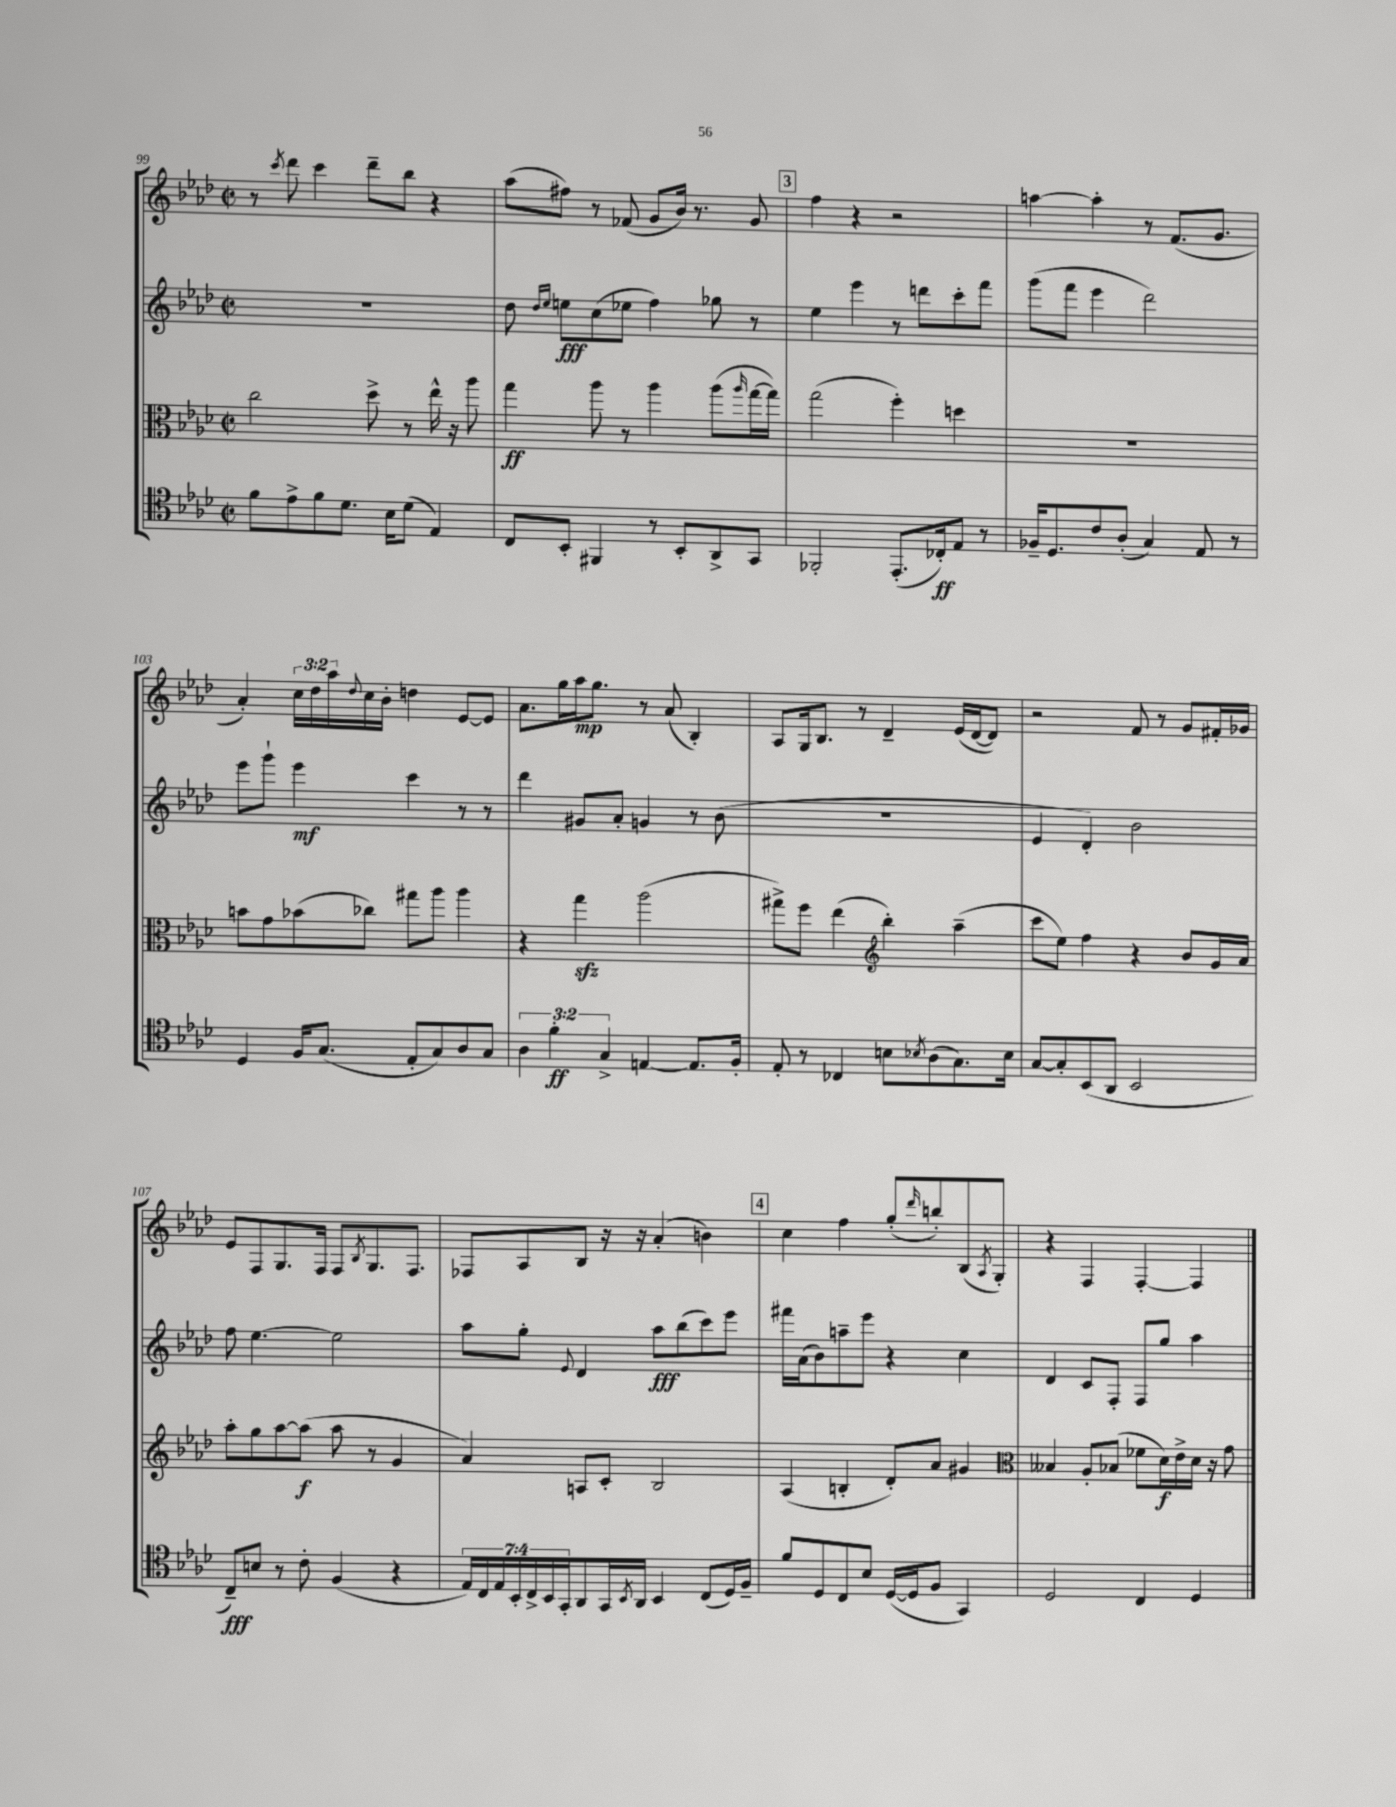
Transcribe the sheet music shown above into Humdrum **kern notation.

**kern	**dynam	**kern	**dynam	**kern	**dynam	**kern	**dynam
*part4	*part4	*part3	*part3	*part2	*part2	*part1	*part1
*staff4	*staff4	*staff3	*staff3	*staff2	*staff2	*staff1	*staff1
*clefC4	*	*clefC3	*	*clefG2	*	*clefG2	*
*k[b-e-a-d-]	*	*k[b-e-a-d-]	*	*k[b-e-a-d-]	*	*k[b-e-a-d-]	*
*M2/2	*	*M2/2	*	*M2/2	*	*M2/2	*
*met(c|)	*	*met(c|)	*	*met(c|)	*	*met(c|)	*
=99	=99	=99	=99	=99	=99	=99	=99
8f\L	.	2cc\	.	1r	.	8r	.
.	.	.	.	.	.	8qccc/	.
8e-^\	.	.	.	.	.	8ddd-\	.
8f\	.	.	.	.	.	4ccc\	.
8.d-\J	.	.	.	.	.	.	.
.	.	8dd-^\	.	.	.	8ddd-~\L	.
16B-\KL	.	.	.	.	.	.	.
(8d-\J	.	8r	.	.	.	8bb-\J	.
4E-/)	.	16ee-^^\	.	.	.	4r	.
.	.	16r	.	.	.	.	.
.	.	8aa-\	.	.	.	.	.
=100	=100	=100	=100	=100	=100	=100	=100
8C/L	.	4gg\	ff	8dd-\	.	(8aa-\L	.
.	.	.	.	16qqdd-/LL	.	.	.
.	.	.	.	16qqee-/JJ	.	.	.
8BB-'/J	.	.	.	8een\L	fff	8ff#X\J)	.
4FF#X/	.	8aa-\	.	(8cc\	.	8r	.
.	.	8r	.	8ee-X\J	.	(8f-X/	.
8r	.	4aa-\	.	4ff\)	.	8g/L	.
8BB-'/L	.	.	.	.	.	16b-/Jk)	.
.	.	.	.	.	.	8.r	.
8AA-^/	.	(8aa-\L	.	8gg-X\	.	.	.
.	.	16qqaa-/	.	.	.	.	.
8GG/J	.	[16gg\L	.	8r	.	8g/	.
.	.	16gg\JJ])	.	.	.	.	.
!!LO:REH:place=s1:t=3
=101	=101	=101	=101	=101	=101	=101	=101
2FF-X'/	.	(2gg\	.	4ee-\	.	4ff\	.
.	.	.	.	4eee-\	.	4r	.
(8.EE-'/L	.	4ff'\)	.	8r	.	2r	.
.	.	.	.	8dddn\L	.	.	.
16C-X'/k)	ff	.	.	.	.	.	.
8E-/J	.	4ddn\	.	8ccc'\	.	.	.
8r	.	.	.	8fff\J	.	.	.
=102	=102	=102	=102	=102	=102	=102	=102
16F-X~/KL	.	1r	.	(8ggg\L	.	[4aan\	.
8.D-/	.	.	.	.	.	.	.
.	.	.	.	8fff\J	.	.	.
8c/	.	.	.	4eee-\	.	4aa'\]	.
(8A-'/J	.	.	.	.	.	.	.
4G/)	.	.	.	2ddd-\)	.	8r	.
.	.	.	.	.	.	(8.f/L	.
8E-/	.	.	.	.	.	.	.
.	.	.	.	.	.	8.g/J	.
8r	.	.	.	.	.	.	.
!!LO:LB:g=z
=103	=103	=103	=103	=103	=103	=103	=103
4D-/	.	8bn\L	.	8eee-\L	.	4a-'/)	.
.	.	8g\	.	8ggg`\J	.	.	.
16F/KL	.	(8b-X\	.	4eee-\	mf	24cc\LL	.
.	.	.	.	.	.	24dd-\	.
(8.G/J	.	.	.	.	.	.	.
.	.	.	.	.	.	24aa-\	.
.	.	.	.	.	.	8qqdd-/	.
.	.	8cc-X\J)	.	.	.	16cc\	.
.	.	.	.	.	.	16b-'\JJ	.
8E-'/L	.	8gg#X\L	.	4ccc\	.	4ddn\	.
8G/)	.	8aa-\J	.	.	.	.	.
8A-/	.	4aa-\	.	8r	.	[8e-/L	.
8G/J	.	.	.	8r	.	8e-/J]	.
=104	=104	=104	=104	=104	=104	=104	=104
6A-\	.	4r	.	4ddd-\	.	8.a-\L	.
6f'\	ff	.	.	.	.	.	.
.	.	.	.	.	.	16gg\L	.
.	.	4ggzz\	.	8g#X/L	.	16aa-\J	mp
.	.	.	.	.	.	8.gg\J	.
6G^/	.	.	.	.	.	.	.
.	.	.	.	8a-'/J	.	.	.
[4En/	.	(2aa-\	.	4gn/	.	8r	.
.	.	.	.	.	.	(8a-/	.
8.E/L]	.	.	.	8r	.	4B-'/)	.
.	.	.	.	(8b-\	.	.	.
16F'/Jk	.	.	.	.	.	.	.
=105	=105	=105	=105	=105	=105	=105	=105
8E-'/	.	8gg#X^\L)	.	1r	.	8A-/L	.
8r	.	8ff\J	.	.	.	16G/k	.
.	.	.	.	.	.	8.B-/J	.
4C-X/	.	(4ee-\	.	.	.	.	.
.	.	.	.	.	.	8r	.
*	*	*clefG2	*	*	*	*	*
8Bn\L	.	4bb-'\)	.	.	.	4d-~/	.
8qB-X/	.	.	.	.	.	.	.
(8A-\	.	.	.	.	.	.	.
8.G\)	.	(4aa-~\	.	.	.	(16e-/LL	.
.	.	.	.	.	.	[16d-/J	.
.	.	.	.	.	.	8d-/J])	.
16B-\Jk	.	.	.	.	.	.	.
=106	=106	=106	=106	=106	=106	=106	=106
[8G/L	.	8ccc\L	.	4e-/	.	2r	.
8G'/]	.	8ee-\J)	.	.	.	.	.
(8BB-/	.	4ff\	.	4d-'/)	.	.	.
8AA-/J	.	.	.	.	.	.	.
2BB-/	.	4r	.	2b-\	.	8f/	.
.	.	.	.	.	.	8r	.
.	.	8b-/L	.	.	.	8g/L	.
.	.	16g/L	.	.	.	16f#X'/L	.
.	.	16a-/JJ	.	.	.	16g-X/JJ	.
!!LO:LB:g=z
=107	=107	=107	=107	=107	=107	=107	=107
8C~/L)	fff	8aa-'\L	.	8ff\	.	8e-/L	.
8Bn/J	.	8gg\	.	[4.ee-\	.	8F/	.
8r	.	[8aa-\	.	.	.	8.G/	.
8c'\	.	(8aa-\J]	f	.	.	.	.
.	.	.	.	.	.	16F/Jk	.
(4F/	.	8aa-\	.	2ee-\]	.	8F/L	.
.	.	.	.	.	.	8qB-/	.
.	.	8r	.	.	.	8.G/	.
4r	.	4g/	.	.	.	.	.
.	.	.	.	.	.	8.F/J	.
=108	=108	=108	=108	=108	=108	=108	=108
28E-/LL)	.	4a-/)	.	8aa-\L	.	8F-X/L	.
28C/	.	.	.	.	.	.	.
28E-/	.	.	.	.	.	.	.
28BB-'/	.	.	.	.	.	.	.
.	.	.	.	8gg'\J	.	8A-/	.
28C^/	.	.	.	.	.	.	.
28BB-/	.	.	.	.	.	.	.
28GG'/J	.	.	.	.	.	.	.
.	.	.	.	8qqe-/	.	.	.
8AA-/	.	8An/L	.	4d-/	.	8B-/J	.
16GG/L	.	8c'/J	.	.	.	16r	.
8qBB-/	.	.	.	.	.	.	.
16AA-/JJ	.	.	.	.	.	16r	.
4BB-/	.	2B-/	.	8aa-\L	fff	(4a-'/	.
.	.	.	.	(8bb-\	.	.	.
(8C/L	.	.	.	8ccc\)	.	4bn\)	.
16D-/L)	.	.	.	8eee-\J	.	.	.
16F~/JJ	.	.	.	.	.	.	.
!!LO:REH:place=s1:t=4
=109	=109	=109	=109	=109	=109	=109	=109
8f/L	.	(4A-/	.	16fff#X\LL	.	4cc\	.
.	.	.	.	(16a-\J	.	.	.
8D-/	.	.	.	8b-\)	.	.	.
8C/	.	4Bn'/	.	8aan~\	.	4ff\	.
8B-/J	.	.	.	8eee-\J	.	.	.
([16D-/LL	.	8d-'/L)	.	4r	.	(8gg'/L	.
16D-/J]	.	.	.	.	.	.	.
.	.	.	.	.	.	16qqddd-/	.
8F/J	.	8a-/J	.	.	.	8bbn'/)	.
4GG/)	.	4g#X/	.	4cc\	.	(8B-/	.
.	.	.	.	.	.	8qA-/	.
.	.	.	.	.	.	8G'/J)	.
=110	=110	=110	=110	=110	=110	=110	=110
*	*	*clefC3	*	*	*	*	*
2D-/	.	4B--X/	.	4d-/	.	4r	.
.	.	8A-'/L	.	8c/L	.	4F/	.
.	.	(8B-X/J	.	8F'/J	.	.	.
4C/	.	8f-X\L	.	8F/L	.	[4F'/	.
.	.	16d-\L)	f	8gg/J	.	.	.
.	.	16e-^\	.	.	.	.	.
4D-/	.	16d-\JJ	.	4aa-\	.	4F/]	.
.	.	16r	.	.	.	.	.
.	.	8g\	.	.	.	.	.
==	==	==	==	==	==	==	==
*-	*-	*-	*-	*-	*-	*-	*-
